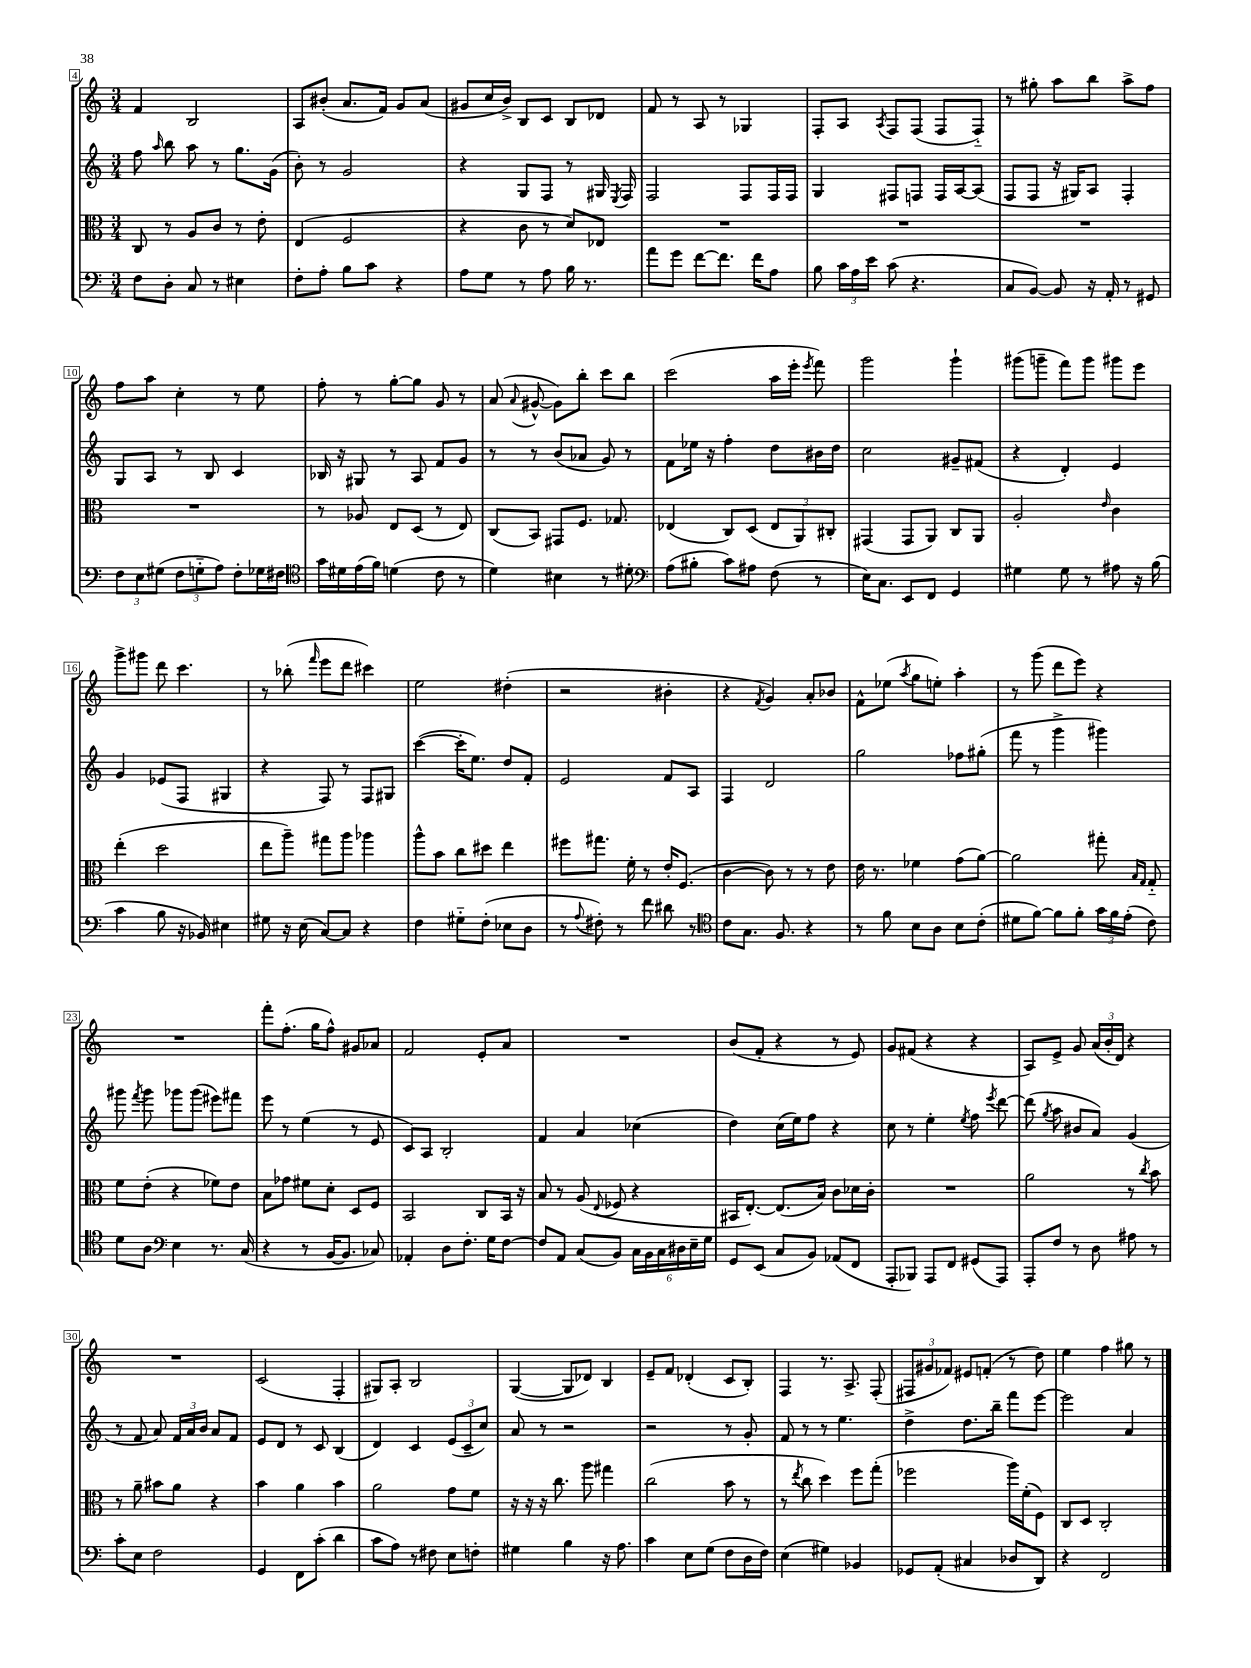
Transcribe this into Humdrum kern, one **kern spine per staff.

**kern	**kern	**kern	**kern
*staff4	*staff3	*staff2	*staff1
*clefF4	*clefC3	*clefG2	*clefG2
*k[]	*k[]	*k[]	*k[]
*M3/4	*M3/4	*M3/4	*M3/4
8F	8C	8ff	4f
.	.	16qqaa	.
8D'	8r	8bb	.
8C	8A	8aa	2B
8r	8c	8r	.
4E#	8r	8.gg	.
.	8e'	.	.
.	.	(16g	.
=	=	=	=
8F'	(4E	8b')	8A
8A'	.	8r	(8b#'
8B	2F	2g	8.a
8c	.	.	.
.	.	.	16f)
4r	.	.	8g
.	.	.	(8a
=	=	=	=
8A	4r	4r	8g#
8G	.	.	16cc
.	.	.	16b^)
8r	8c	8G	8B
8A	8r	8F	8c
16B	8d)	8r	8B
8.r	.	.	.
.	8E-	16G#	8d-
.	.	8qE	.
.	.	16F	.
=	=	=	=
8a	2.r	2F	8f
8g	.	.	8r
[8f	.	.	8A
8.f]	.	.	8r
.	.	8F	4G-
16f	.	.	.
8A	.	16F	.
.	.	16F	.
=	=	=	=
8B	2.r	4G	8F'
24c	.	.	8A
24A	.	.	.
24e	.	.	.
.	.	.	8qA
(8c	.	8F#	8F
4.r	.	8F	(8F
.	.	16F	8F
.	.	[16A	.
.	.	(8A]	8F'~)
=	=	=	=
8C	2.r	8F	8r
[8BB)	.	8F	8gg#'
8BB]	.	16r	8aa
.	.	16G#)	.
16r	.	8A	8bb
16AA'	.	.	.
8r	.	4F'	8aa^
8GG#	.	.	8ff
=	=	=	=
12F	2.r	8G	8ff
12E	.	.	.
.	.	8A	8aa
(12G#	.	.	.
12F	.	8r	4cc'
12G'~	.	.	.
.	.	8B	.
12A)	.	.	.
8F'	.	4c	8r
16G-	.	.	8ee
16F#	.	.	.
=	=	=	=
*clefC4	*	*	*
16g	8r	16B-	8ff'
16d#	.	16r	.
(16e	8A-	8G#	8r
16f)	.	.	.
(4d	8E	8r	[8gg'
.	(8D	8A	8gg]
8c	8r	8f	8g
8r	8E)	8g	8r
=	=	=	=
4d)	(8C	8r	(8a
.	.	.	8qqa
.	8BB)	8r	[8g#^^
4B#	8GG#	(8b	8g#])
.	8.F	8a-	8bb'
8r	.	8g)	8ccc
.	8.G-	.	.
8d#'	.	8r	8bb
=	=	=	=
*clefF4	*	*	*
(8A	(4E-	8f	(2ccc
8B#'	.	16ee-	.
.	.	16r	.
8c)	8C)	4ff'	.
8A#	(8D	.	.
(8F	12E-	8dd	16aa
.	.	.	16eee'
.	12AA)	.	.
.	.	.	8qeee
8r	.	16b#	8fff)
.	12C#'	.	.
.	.	16dd	.
=	=	=	=
16E)	(4GG#	2cc	2ggg
8.C	.	.	.
8EE	8GG#	.	.
8FF	8AA)	.	.
4GG	8C	8g#~	4ggg`
.	8AA	(8f#	.
=	=	=	=
4G#	2A'	4r	(8ggg#
.	.	.	8ggg~
8G#	.	4d')	8fff)
8r	.	.	8ggg
.	16qqe	.	.
8A#	4c	4e	8ggg#
16r	.	.	8eee
(16B	.	.	.
=	=	=	=
4c	(4ee'	4g	8ggg^
.	.	.	8ggg#
8B	2dd	(8e-	8ddd
16r	.	8F	4.ccc
16BB-)	.	.	.
4E#	.	4G#	.
=	=	=	=
8G#	8ee	4r	8r
16r	8aa~)	.	(8bb-'
(16E	.	.	.
.	.	.	16qqfff
[8C)	8gg#	8F)	8eee
8C]	8aa	8r	8ddd
4r	4aa-	8F	4ccc#)
.	.	8G#	.
=	=	=	=
4F	8aa^^	([4ccc	2ee
.	8b	.	.
8G#'~	8cc	16ccc']	.
.	.	8.ee)	.
(8F'	8dd#	.	.
8E-	4ee	8dd	(4dd#'
8D	.	8f'	.
=	=	=	=
8r	8ff#	2e	2r
8qqA	.	.	.
8F#')	8.gg#	.	.
8r	.	.	.
.	16f'	.	.
8f	8r	.	.
8d#	16e'	8f	4b#'
.	(8.F	.	.
8r	.	8A	.
=	=	=	=
*clefC4	*	*	*
8c	[4c	4F	4r
8.G	.	.	.
.	.	.	8qf
.	8c])	2d	4g)
8.F	.	.	.
.	8r	.	.
4r	8r	.	8a'
.	8e	.	8b-
=	=	=	=
8r	16e	2gg	8f^^
.	8.r	.	.
8f	.	.	(8ee-
.	.	.	8qaa
8B	4f-	.	8gg
8A	.	.	8ee')
8B	(8g	8ff-	4aa'
(8c'	[8a)	(8gg#'	.
=	=	=	=
8d#	2a]	8fff	8r
[8f)	.	8r	(8ggg
8f]	.	4ggg^	8ddd
8f'	.	.	8eee)
24g	8gg#'	4ggg#)	4r
24f	.	.	.
(24e'	.	.	.
.	16qqB	.	.
.	16qqG	.	.
8c)	8G'~	.	.
=	=	=	=
8d	8f	8ggg#	2.r
.	.	8qfff	.
8A	(8e'	8ggg#	.
*clefF4	*	*	*
4E	4r	8ggg-	.
.	.	(8ggg-	.
8.r	8f-)	8eee#)	.
.	8e	8fff#	.
(16C	.	.	.
=	=	=	=
4r	8B	8eee	8fff'
.	8g-	8r	(8.ff'
8r	8f#	(4ee	.
.	.	.	16gg
[16BB	8d'	.	8ff^^)
8.BB]	.	.	.
.	8D	8r	8g#
8C-)	8F	8e	8a-
=	=	=	=
4AA-'	2BB	8c)	2f
.	.	8A	.
8D	.	2B'	.
8.F'	.	.	.
.	8C	.	8e'
16G	.	.	.
[8F	16BB	.	8a
.	16r	.	.
=	=	=	=
8F]	8B	4f	2.r
8AA	8r	.	.
(8C	(8A	4a	.
.	8qqE	.	.
8BB)	8F-	.	.
24C	4r	(4cc-	.
24BB	.	.	.
24C	.	.	.
24D#	.	.	.
24E~	.	.	.
24G	.	.	.
=	=	=	=
8GG	16BB#	4dd)	(8b
.	[8.E')	.	.
(8EE	.	.	8f'
8C	(8.E]	(16cc	4r
.	.	16ee)	.
8BB)	.	8ff	.
.	16B)	.	.
(8AA-	8c	4r	8r
8FF	16d-	.	8e)
.	16c'	.	.
=	=	=	=
8AAA'	2.r	8cc	8g
8BBB-)	.	8r	(8f#
8AAA	.	4ee'	4r
8FF	.	.	.
.	.	8qee	.
(8GG#	.	8ff	4r
.	.	8qeee	.
8AAA)	.	[8ddd	.
=	=	=	=
8AAA'	2a	(8ddd]	8A)
.	.	8qgg	.
8F	.	8aa	8e^
8r	.	8b#	8g
8D	.	8a)	(24a
.	.	.	24b'
.	.	.	24d)
8A#	8r	(4g	4r
.	8qcc	.	.
8r	8b	.	.
=	=	=	=
8c'	8r	8r	2.r
8E	8a~	8f	.
2F	8b#	8a)	.
.	8a	24f	.
.	.	24a	.
.	.	24b	.
.	4r	8a	.
.	.	8f	.
=	=	=	=
4GG	4b	8e	(2c
.	.	8d	.
8FF	4a	8r	.
(8c'	.	8c	.
4d	4b	(4B	4F'
=	=	=	=
8c	2a	4d)	8G#)
8A)	.	.	8A'
8r	.	4c	2B
8F#	.	.	.
8E	8g	(12e	.
.	.	12c~	.
8F'	8f	.	.
.	.	12cc)	.
=	=	=	=
4G#	16r	8a	([4G
.	16r	.	.
.	16r	8r	.
.	8.cc	.	.
4B	.	2r	8G]
.	8aa	.	8d-)
16r	4gg#	.	4B
8.A	.	.	.
=	=	=	=
4c	(2cc	2r	8e~
.	.	.	8f
8E	.	.	(4d-'
(8G	.	.	.
8F	8b	8r	8c
16D	8r	8g'	8B')
16F)	.	.	.
=	=	=	=
(4E	8r	8f	4F
.	8qee	.	.
.	8cc	8r	.
4G#)	4dd)	8r	8.r
.	.	4.ee	.
.	.	.	8.A^
4BB-	8ff	.	.
.	(8gg'	.	(8F'
=	=	=	=
8GG-	2ff-	4dd^	12F#
.	.	.	12g#
(8AA'	.	.	.
.	.	.	12f-)
4C#	.	8.dd	8e#
.	.	.	(8f'
.	.	16bb~	.
8D-	16aa)	8fff	8r
.	(16f'	.	.
8DD)	8F)	[8eee	8dd)
=	=	=	=
4r	8C	2eee]	4ee
.	8D	.	.
2FF	2C'	.	4ff
.	.	4a	8gg#
.	.	.	8r
==	==	==	==
*-	*-	*-	*-
